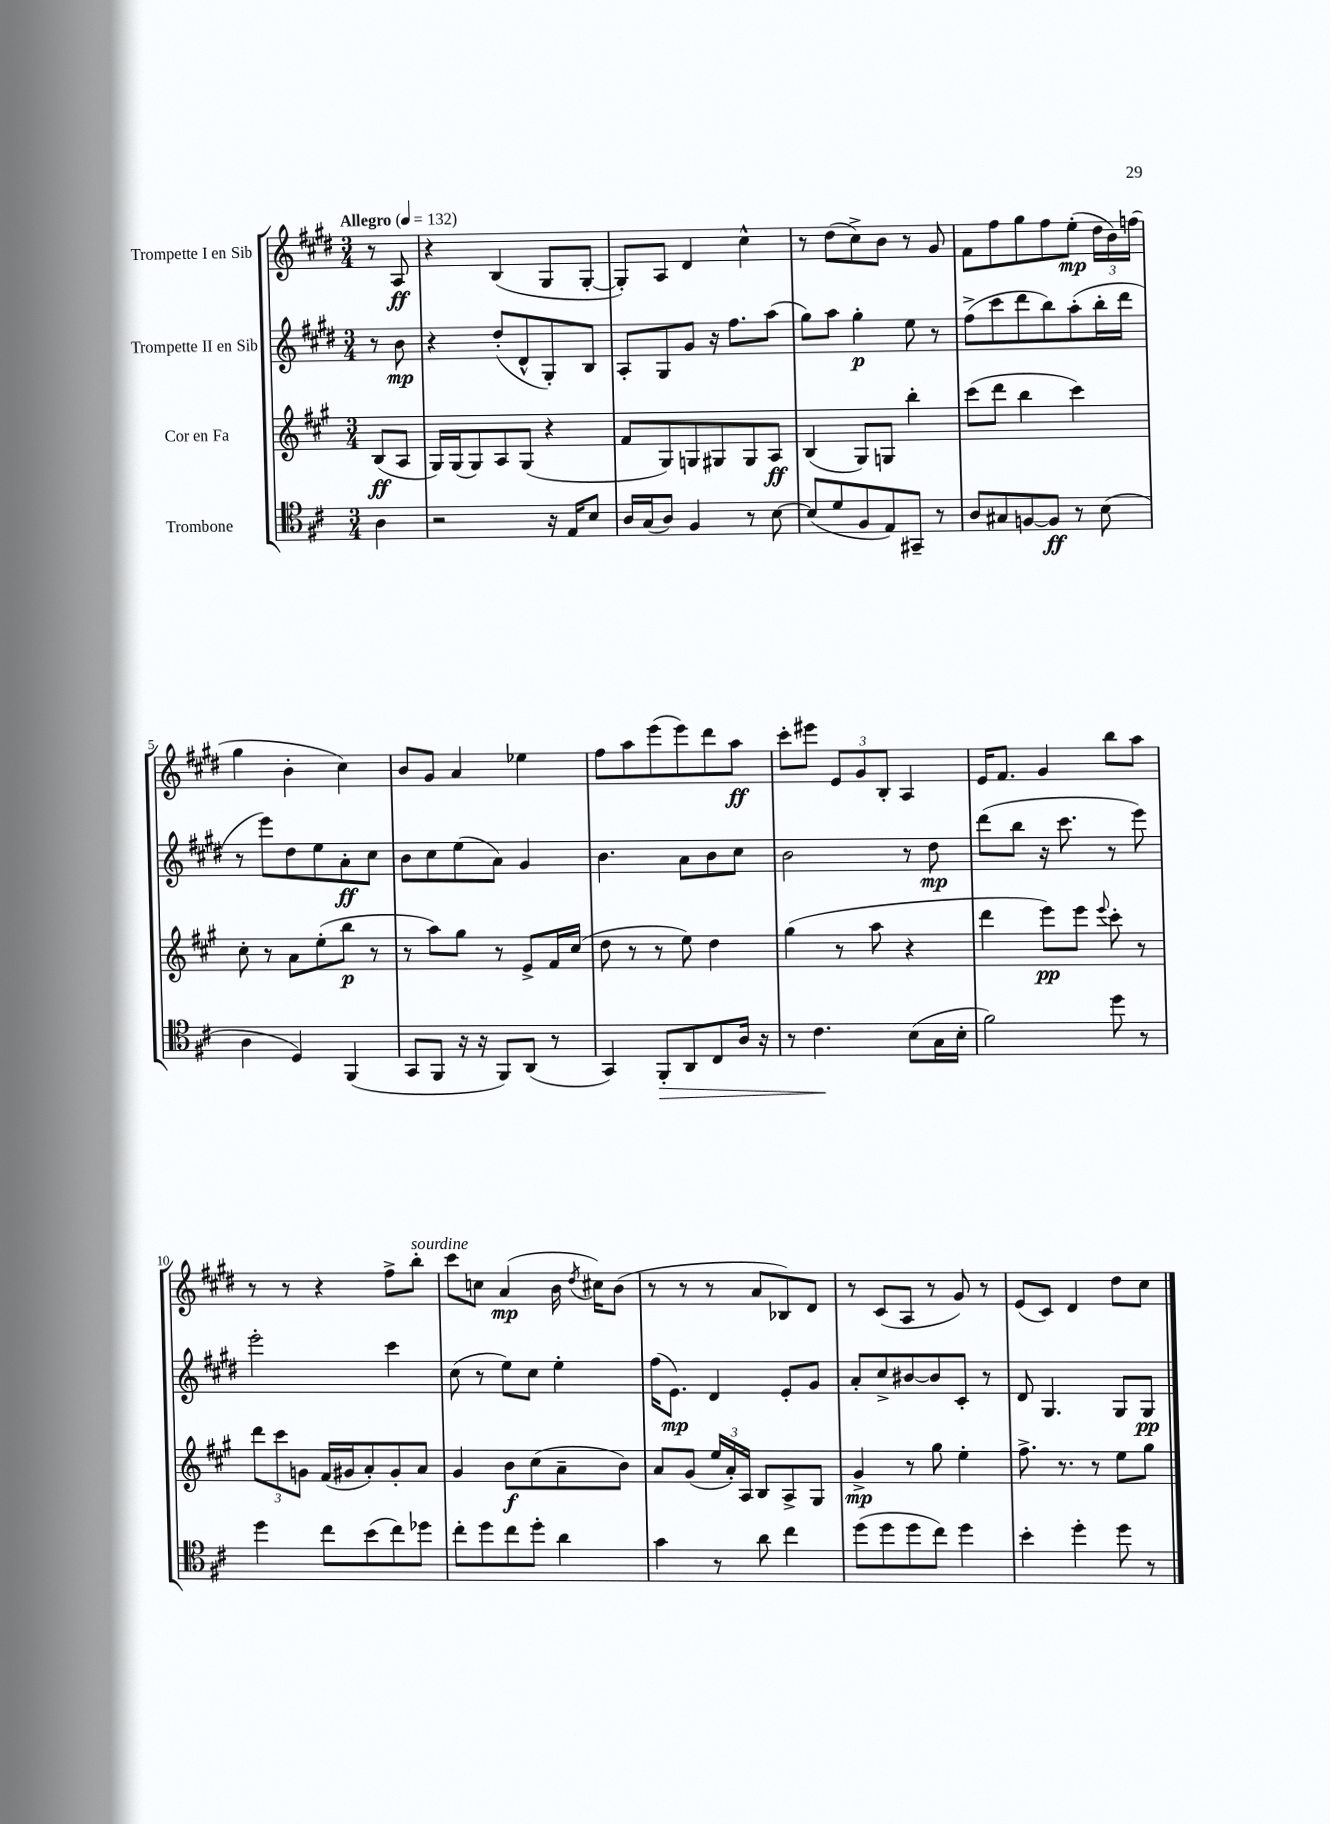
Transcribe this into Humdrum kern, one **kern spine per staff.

**kern	**dynam	**kern	**dynam	**kern	**dynam	**kern	**dynam
*part4	*part4	*part3	*part3	*part2	*part2	*part1	*part1
*staff4	*staff4	*staff3	*staff3	*staff2	*staff2	*staff1	*staff1
*I"Trombone	*	*I"Cor en Fa	*	*I"Trompette II en Sib	*	*I"Trompette I en Sib	*
*clefC4	*	*clefG2	*	*clefG2	*	*clefG2	*
*k[f#c#]	*	*k[f#c#g#]	*	*k[f#c#g#d#]	*	*k[f#c#g#d#]	*
*M3/4	*	*M3/4	*	*M3/4	*	*M3/4	*
*MM132	*	*MM132	*	*MM132	*	*MM132	*
=	=	=	=	=	=	=	=
!	!	!	!	!	!	!LO:TX:a:B:t=Allegro	!
4A\	.	(8B/L	ff	8r	.	8r	.
.	.	8A/J	.	8b\	mp	8A/	ff
=1	=1	=1	=1	=1	=1	=1	=1
2r	.	16G#/LL)	.	4r	.	4r	.
.	.	(16G#/J	.	.	.	.	.
.	.	8G#/)	.	.	.	.	.
.	.	8A/	.	(8dd#'/L	.	(4B/	.
.	.	(8G#/J	.	8d#^^/	.	.	.
16r	.	4r	.	8G#'/)	.	8G#/L	.
16E/KL	.	.	.	.	.	.	.
8B/J	.	.	.	8B/J	.	[8G#'/J	.
=2	=2	=2	=2	=2	=2	=2	=2
16A/LL	.	8f#/L	.	8A'/L	.	8G#'/L])	.
(16G/J	.	.	.	.	.	.	.
8A/J)	.	8G#/)	.	8G#/	.	8A/J	.
4F#/	.	8Gn/	.	8g#/J	.	4d#/	.
.	.	8G#X/	.	16r	.	.	.
.	.	.	.	8.ff#\L	.	.	.
8r	.	8G#/	.	.	.	4cc#^^\	.
[8B\	.	8A/J	ff	(8aa\J	.	.	.
=3	=3	=3	=3	=3	=3	=3	=3
(8B/L]	.	(4B/	.	8gg#\L)	.	8r	.
8d/	.	.	.	8aa\J	.	(8dd#\L	.
8F#/	.	8G#/L)	.	4gg#'\	p	8cc#^\)	.
8E/)	.	8Gn/J	.	.	.	8b\J	.
8GG#X~/J	.	4bb'\	.	8ee\	.	8r	.
8r	.	.	.	8r	.	8g#/	.
=4	=4	=4	=4	=4	=4	=4	=4
8A/L	.	(8ccc#\L	.	(8ff#^\L	.	8f#\L	.
8G#X/	.	8ddd\J	.	8ccc#\	.	8ff#\	.
[8Fn/	.	4bb\	.	8ddd#\	.	8gg#\	.
8F/J]	ff	.	.	8bb\)	.	8ff#\	.
8r	.	4ccc#\)	.	(8aa'\	.	(8ee'\J	mp
(8B\	.	.	.	16bb'\L	.	24dd#\LL	.
.	.	.	.	.	.	24b\)	.
.	.	.	.	16ddd#\JJ	.	.	.
.	.	.	.	.	.	(24ffn\JJ	.
!!LO:LB:g=z
=5	=5	=5	=5	=5	=5	=5	=5
4A\	.	8cc#'\	.	8r	.	4gg#\	.
.	.	8r	.	8eee\L)	.	.	.
4D/)	.	8a\L	.	8dd#\	.	4b'\	.
.	.	(8ee'\	.	8ee\	.	.	.
(4FF#/	.	8bb\J	p	8a'\	ff	4cc#\)	.
.	.	8r	.	8cc#\J	.	.	.
=6	=6	=6	=6	=6	=6	=6	=6
8GG/L	.	8r	.	8b\L	.	8b/L	.
8FF#/J	.	8aa\L)	.	8cc#\	.	8g#/J	.
16r	.	8gg#\J	.	(8ee\	.	4a/	.
16r	.	.	.	.	.	.	.
8FF#/L)	.	8r	.	8a\J)	.	.	.
(8AA/J	.	8e^/L	.	4g#/	.	4ee-X\	.
8r	.	16f#/L	.	.	.	.	.
.	.	(16cc#/JJ	.	.	.	.	.
=7	=7	=7	=7	=7	=7	=7	=7
4GG/)	.	8dd\	.	4.b\	.	8ff#\L	.
.	.	8r	.	.	.	8aa\	.
!	!LO:HP:b	!	!	!	!	!	!
8FF#'/L	>	8r	.	.	.	(8eee\	.
8AA/	.	8ee\)	.	8a\L	.	8eee\)	.
8C#/	.	4dd\	.	8b\	.	8ddd#\	.
16A/Jk	.	.	.	8cc#\J	.	8aa\J	ff
16r	.	.	.	.	.	.	.
=8	=8	=8	=8	=8	=8	=8	=8
8r	.	(4gg#\	.	2b\	.	8ccc#'\L	.
4.c#\	.	.	.	.	.	8eee#X\J	.
.	.	8r	.	.	.	12e/L	.
.	.	.	.	.	.	12g#/	.
.	.	8aa\	.	.	.	.	.
.	.	.	.	.	.	12B'/J	.
(8B\L	]	4r	.	8r	.	4A/	.
16G\L	.	.	.	8dd#\	mp	.	.
16B'\JJ	.	.	.	.	.	.	.
=9	=9	=9	=9	=9	=9	=9	=9
2f#\)	.	4ddd\	.	(8ddd#\L	.	16e/KL	.
.	.	.	.	.	.	8.f#/J	.
.	.	.	.	8bb\J	.	.	.
.	.	8eee\L)	pp	16r	.	4g#/	.
.	.	.	.	8.ccc#\	.	.	.
.	.	8eee\J	.	.	.	.	.
.	.	8qqeee/	.	.	.	.	.
8dd\	.	8ccc#'\	.	8r	.	8bb\L	.
8r	.	8r	.	8eee\)	.	8aa\J	.
!!LO:LB:g=z
=10	=10	=10	=10	=10	=10	=10	=10
4dd\	.	12ddd\L	.	2eee'\	.	8r	.
.	.	12ccc#\	.	.	.	.	.
.	.	.	.	.	.	8r	.
.	.	12gn\J	.	.	.	.	.
8cc#\L	.	(16f#/LL	.	.	.	4r	.
.	.	16g#X/J	.	.	.	.	.
(8b\	.	8a'/)	.	.	.	.	.
8cc#\)	.	8g#'/	.	4ccc#\	.	8ff#^\L	.
!	!	!	!	!	!	!LO:TX:a:i:t=sourdine	!
8dd-X\J	.	8a/J	.	.	.	8bb'\J	.
=11	=11	=11	=11	=11	=11	=11	=11
8cc#'\L	.	4g#/	.	(8cc#\	.	8ccc#\L	.
8dd\	.	.	.	8r	.	8ccn\J	.
8cc#\	.	8b\L	f	8ee\L)	.	(4a/	mp
8dd'\J	.	(8cc#\	.	8cc#\J	.	.	.
4a\	.	8a~\	.	4ee'\	.	16b\	.
.	.	.	.	.	.	8qdd#/	.
.	.	.	.	.	.	16cc#X\KL)	.
.	.	8b\J)	.	.	.	(8b\J	.
=12	=12	=12	=12	=12	=12	=12	=12
4g\	.	8a/L	.	(16ff#\KL	.	8r	.
.	.	.	.	8.e\J)	mp	.	.
.	.	(8g#/J	.	.	.	8r	.
8r	.	24ee/LL	.	4d#/	.	8r	.
.	.	24a'/)	.	.	.	.	.
.	.	24A/JJ	.	.	.	.	.
8a\	.	8B/L	.	.	.	8a/L	.
4cc#\	.	8A^/	.	8e'/L	.	8B-X/)	.
.	.	8G#/J	.	8g#/J	.	8d#/J	.
=13	=13	=13	=13	=13	=13	=13	=13
(8dd\L	.	4g#^/	mp	8a'/L	.	8r	.
8dd\	.	.	.	8cc#^/	.	(8c#/L	.
8dd\	.	8r	.	[8b#X/	.	8A/J	.
8cc#\J)	.	8gg#\	.	8b#/]	.	8r	.
4dd\	.	4ee'\	.	8c#'/J	.	8g#/)	.
.	.	.	.	8r	.	8r	.
=14	=14	=14	=14	=14	=14	=14	=14
4b'\	.	8.ff#^\	.	8d#/	.	(8e/L	.
.	.	.	.	4.G#/	.	8c#/J)	.
.	.	8.r	.	.	.	.	.
4dd'\	.	.	.	.	.	4d#/	.
.	.	8r	.	.	.	.	.
8dd\	.	8ee\L	.	8G#/L	.	8dd#\L	.
8r	.	8gg#\J	.	8G#/J	pp	8cc#\J	.
==	==	==	==	==	==	==	==
*-	*-	*-	*-	*-	*-	*-	*-
